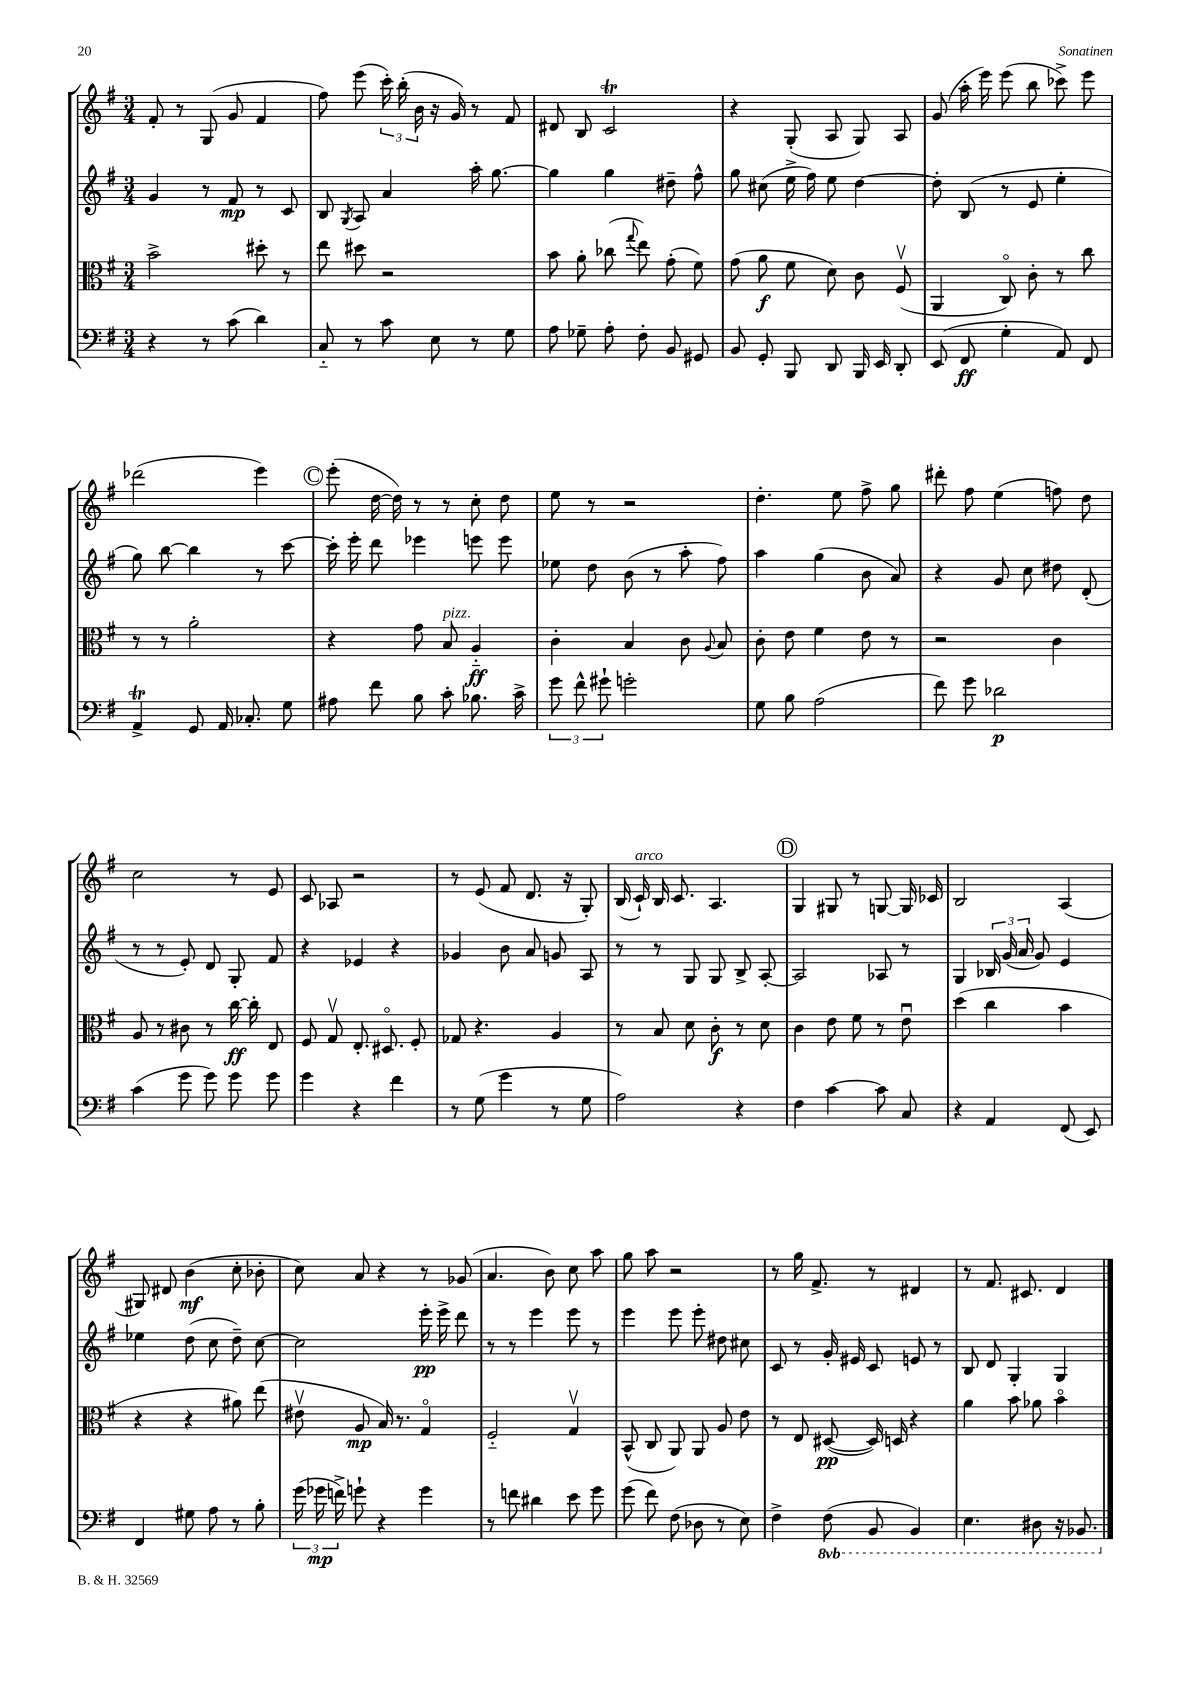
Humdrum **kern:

**kern	**kern	**kern	**kern
*staff4	*staff3	*staff2	*staff1
*clefF4	*clefC3	*clefG2	*clefG2
*k[f#]	*k[f#]	*k[f#]	*k[f#]
*M3/4	*M3/4	*M3/4	*M3/4
4r	2b^\	4g/	8f#'/
.	.	.	8r
8r	.	8r	(8G/
(8c\	.	8f#/	8g/
4d\)	8dd#'\	8r	4f#/
.	8r	8c/	.
=	=	=	=
8C'~/	8ee\	8B/	8ff#\)
.	.	8qG/	.
8r	8dd#\	8A/	(8eee\
8c\	2r	4a/	24ccc'\)
.	.	.	(24bb'\
.	.	.	24b\
8E\	.	.	16r
.	.	.	16g/)
8r	.	16aa'\	8r
.	.	[8.gg\	.
8G\	.	.	8f#/
=	=	=	=
8A\	8b\	4gg\]	8d#/
8G-~\	8a'\	.	8B/
8A'\	(8cc-\	4gg\	2c/
.	8qqgg/	.	.
8F#'\	8ee\)	.	.
8BB/	(8g'\	8dd#~\	.
8GG#/	8f#\)	8ff#^^\	.
=	=	=	=
8BB/	(8g\	8gg\	4r
8GG'/	8a\	(8cc#\	.
8BBB/	8f#\	16ee^\	(8G'/
.	.	16ff#\)	.
8DD/	8d\)	8ee\	8A/
16BBB/	8c\	[4dd\	8G/)
16EE/	.	.	.
8DD'/	(8F#v/	.	8A/
=	=	=	=
(8EE/	4AA/	8dd'\]	(8g/
8FF#/	.	(8B/	16aa'\
.	.	.	16eee\)
4G'\	8Co/)	8r	(8eee\
.	8c'\	8e/	8bb\
8AA/)	8r	4ee'\	8ccc-^\)
8FF#/	8cc\	.	8eee\
=	=	=	=
4AA^/	8r	8gg\)	(2ddd-\
.	8r	[8bb\	.
8GG/	2a'\	4bb\]	.
16AA/	.	.	.
8.C-'/	.	.	.
.	.	8r	4eee\)
8G\	.	[8ccc\	.
=	=	=	=
8A#\	4r	16ccc'\]	(8eee'\
.	.	16eee'\	.
8f#\	.	8ddd\	[16dd\
.	.	.	16dd\])
8B\	8g\	4eee-\	8r
8c'\	8B/	.	8r
8.B-\	4A'~/	8eee\	8cc'\
.	.	8eee\	8dd\
16c^\	.	.	.
=	=	=	=
12g\	4c'\	8ee-\	8ee\
12f#^^\	.	.	.
.	.	8dd\	8r
12g#`\	.	.	.
2g'\	4B/	(8b\	2r
.	.	8r	.
.	8c\	8aa'\	.
.	8qqA/	.	.
.	8B/	8ff#\)	.
=	=	=	=
8G\	8c'\	4aa\	4.dd'\
8B\	8e\	.	.
(2A\	4f#\	(4gg\	.
.	.	.	8ee\
.	8e\	8b\	8ff#^\
.	8r	8a/)	8gg\
=	=	=	=
8f#\)	2r	4r	8ddd#'\
8g\	.	.	8ff#\
2d-\	.	8g/	(4ee\
.	.	8cc\	.
.	4c\	8dd#\	8ff\)
.	.	(8d'/	8dd\
=	=	=	=
(4c\	8A/	8r	2cc\
.	8r	8r	.
8g\	8c#\	8e'/)	.
8g\)	8r	8d/	.
8g\	[16cc\	8G'/	8r
.	16cc'\]	.	.
8g\	8E/	8f#/	8e/
=	=	=	=
4g\	8F#/	4r	8c/
.	8Gv/	.	8A-/
4r	8.E'/	4e-/	2r
.	8.D#o/	.	.
4f#\	.	4r	.
.	8F#'/	.	.
=	=	=	=
8r	8G-/	4g-/	8r
(8G\	4.r	.	(8e/
4g\	.	8b\	8f#/
.	.	8a/	8.d/
8r	4A/	8g/	.
.	.	.	16r
8G\	.	8A/	8G'/)
=	=	=	=
2A\)	8r	8r	(16B/
.	.	.	16c`/)
.	8B/	8r	16B/
.	.	.	8.c/
.	8d\	8G/	.
.	8c'\	8G/	4.A/
4r	8r	8B^/	.
.	8d\	[8A'/	.
=	=	=	=
4F#\	4c\	2A/]	4G/
[4c\	8e\	.	8G#/
.	8f#\	.	8r
8c\]	8r	8A-/	[8G/
8C/	8eu\	8r	16G/]
.	.	.	16c-/
=	=	=	=
4r	(4dd\	4G/	2B/
4AA/	4cc\	24B-/	.
.	.	(24g/	.
.	.	24a/	.
.	.	8g/)	.
(8FF#/	4b\	4e/	(4A/
8EE/)	.	.	.
=	=	=	=
4FF#/	4r	4ee-\	8G#/)
.	.	.	8d#/
8G#\	4r	(8dd\	(4b\
8A\	.	8cc\	.
8r	8a#\)	8dd~\)	8cc'\
8B'\	(8ee\	[8cc\	8b-'\
=	=	=	=
(24g\	8e#v\	2cc\]	8cc\)
24g-\	.	.	.
24f^\)	.	.	.
8g`\	8A/	.	8a/
4r	16B/)	.	4r
.	8.r	.	.
4g\	4Go/	16eee'\	8r
.	.	16eee^\	.
.	.	8ddd\	(8g-/
=	=	=	=
8r	2F#'~/	8r	4.a/
8f\	.	8r	.
4d#\	.	4eee\	.
.	.	.	8b\)
8e\	4Gv/	8eee\	8cc\
8g\	.	8r	8aa\
=	=	=	=
(8g\	(8BB^^/	4eee\	8gg\
8f#\)	8C/	.	8aa\
(8F#\	8AA/)	8eee\	2r
8D-\	8AA/	8eee'\	.
8r	8A/	8dd#\	.
8E\)	8e\	8cc#\	.
=	=	=	=
4F#^\	8r	8c/	8r
.	8E/	8r	16gg\
.	.	.	8.f#^/
(8FF#\	([8D#/	16g'/	.
.	.	16e#/	.
8BBB/	16D#/])	8c/	8r
.	16D/	.	.
4BBB/)	4r	8e/	4d#/
.	.	8r	.
=	=	=	=
4.EE\	4a\	8B/	8r
.	.	8d/	8.f#/
.	8b\	4G'/	.
.	.	.	8.c#/
8DD#\	8a-\	.	.
16r	4bo\	4G/	4d/
8.BBB-/	.	.	.
==	==	==	==
*-	*-	*-	*-
